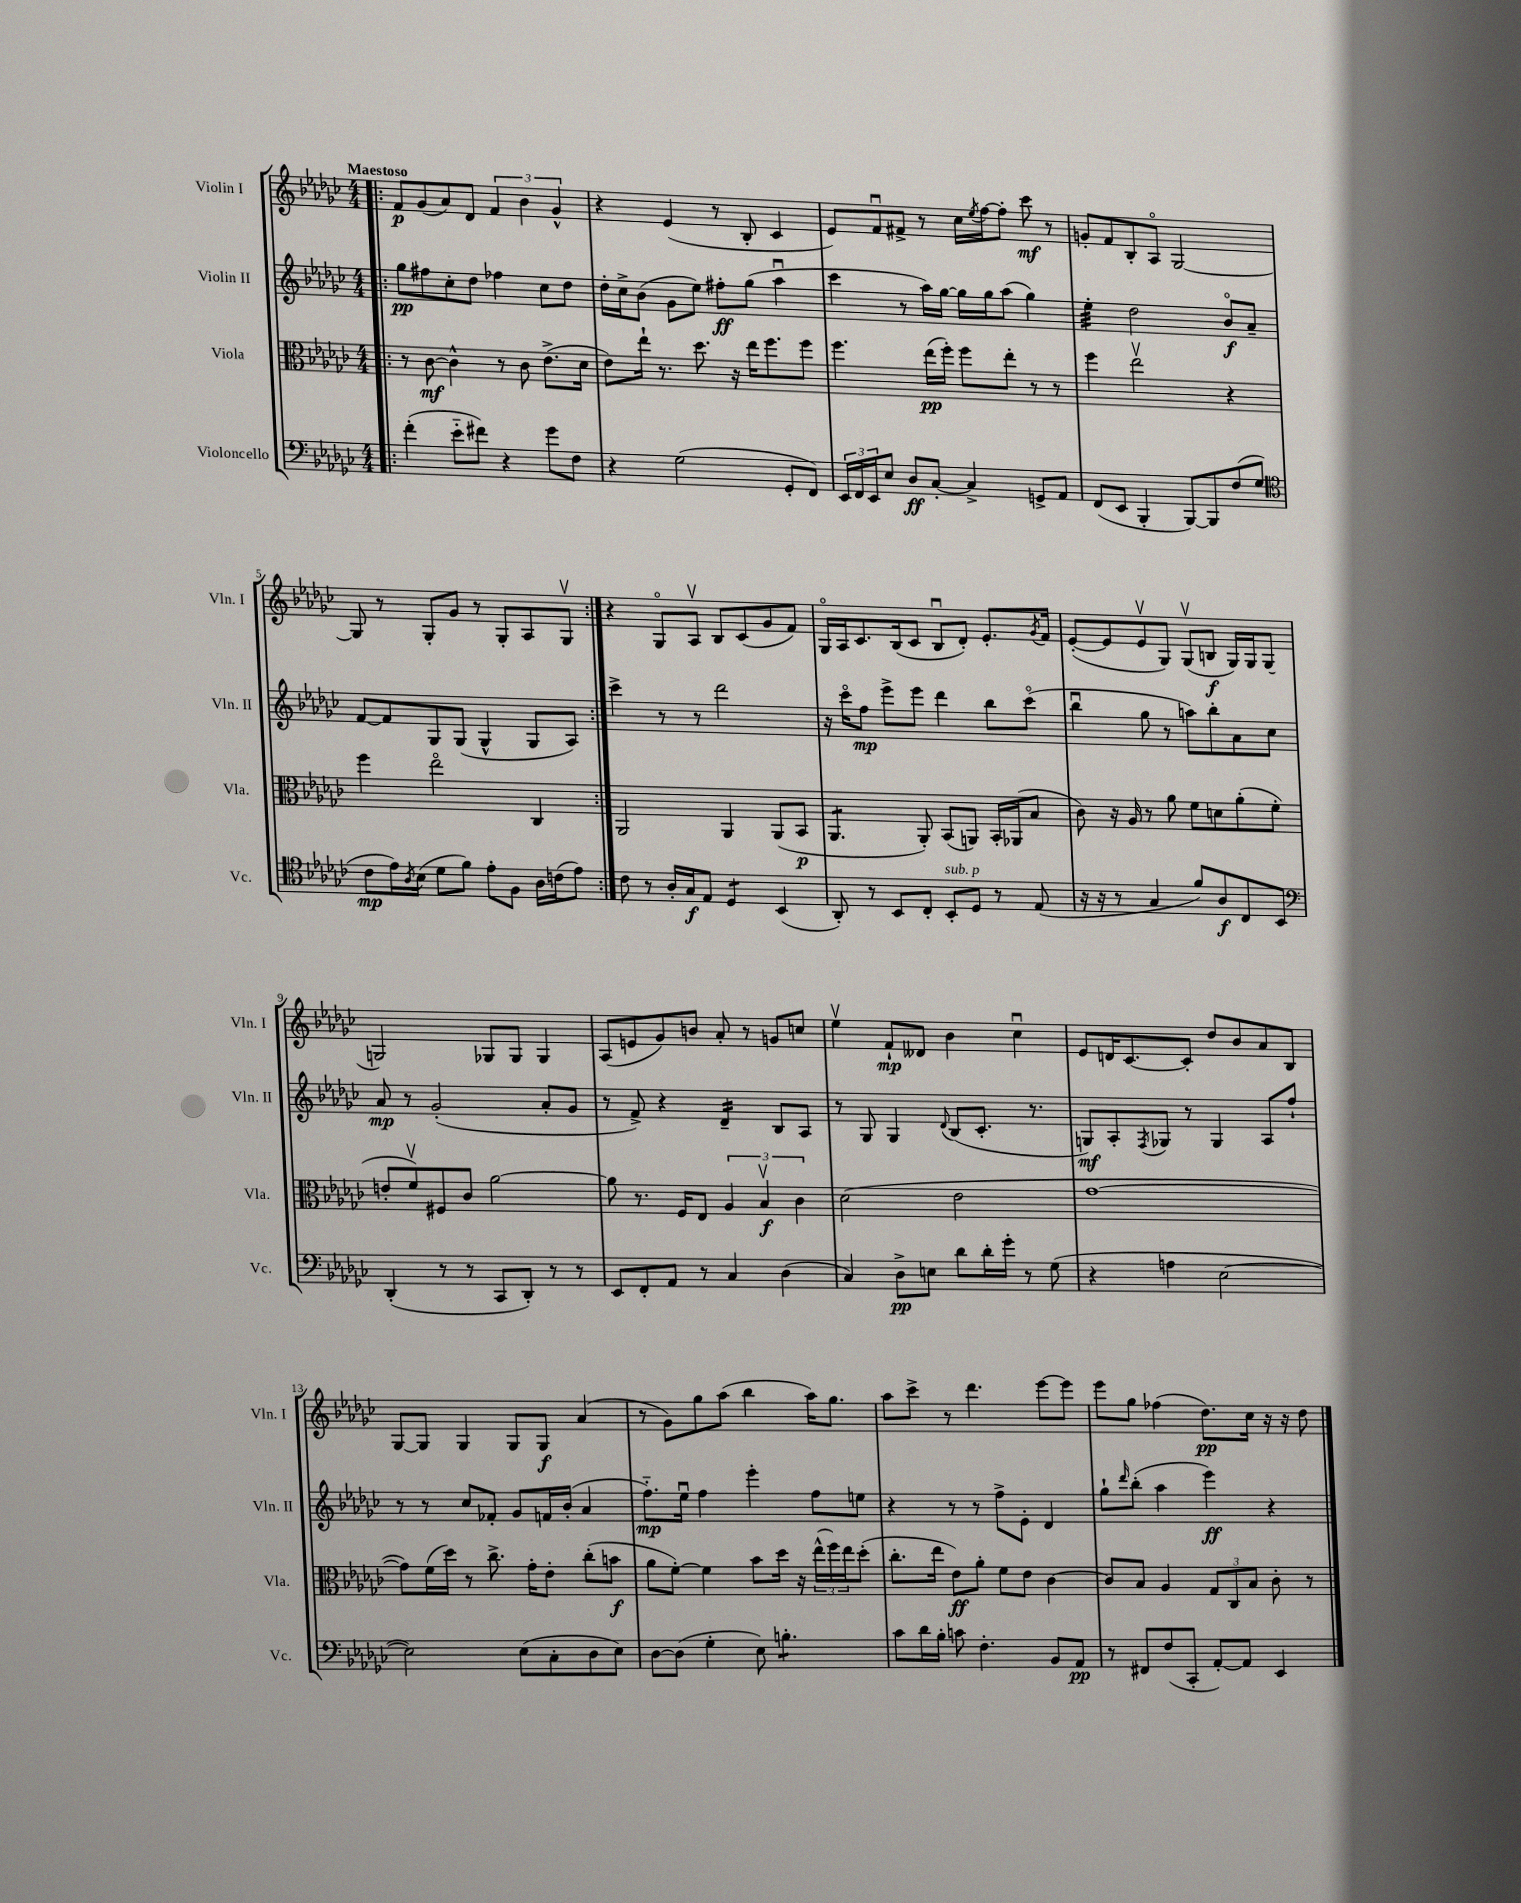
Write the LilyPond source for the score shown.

<<
\new StaffGroup <<
\new Staff = "s0" \with { instrumentName = "Violin I" shortInstrumentName = "Vln. I" } {
    \clef treble \key ges \major \numericTimeSignature \time 4/4 \tempo "Maestoso"
    \repeat volta 2 { \bar ".|:" f'8\p ges'8( aes'8) des'8 \tuplet 3/2 { f'4 bes'4 ges'4-^ } |
    r4 ees'4( r8 bes8-. ces'4 |
    ees'8) f'8\downbow fis'8-> r8 ces''16 \acciaccatura { ees''8 } f''16~ f''8-. ces'''8\mf r8 |
    g'8-. f'8 bes8-. aes8\flageolet ges2~ |
    ges8 r8 ges8-. ges'8 r8 ges8-. aes8 ges8\upbow | }
    r4 ges8\flageolet aes8\upbow bes8 ces'8( ges'8 f'8) |
    ges16\flageolet aes16 ces'8. bes16( ces'8 bes8\downbow des'8-.) ees'8.-. \acciaccatura { ges'8 } f'16 |
    ees'8~-.( ees'8 ees'8\upbow ges8) ges8\upbow( b8\f ges16) ges16 ges8( |
    g2) ges8 ges8 ges4 |
    aes8( e'8 ges'8) b'8 aes'8-. r8 g'8 c''8 |
    ees''4\upbow f'8-!\mp deses'8 bes'4 ces''4\downbow |
    ees'8 d'16 ces'8.~ ces'8-. des''8 bes'8 aes'8 bes8 |
    ges8~ ges8 ges4 ges8 ges8\f aes'4( |
    r8 ges'8) ges''8 aes''8( bes''4 aes''16) ges''8. |
    aes''8 ces'''8-> r8 des'''4. ees'''8~ ees'''8 |
    ees'''8 ges''8 fes''4( des''8.\pp) ces''16 r16 r16 des''8 \bar "|." |
}
\new Staff = "s1" \with { instrumentName = "Violin II" shortInstrumentName = "Vln. II" } {
    \clef treble \key ges \major \numericTimeSignature \time 4/4
    \repeat volta 2 { \bar ".|:" ges''8\pp fis''8 ces''8-. des''8 fes''4 ces''8 des''8 |
    des''16-. ces''16-> bes'8( ges'8 ees''8) fis''8-.\ff ges''8( aes''4\downbow |
    ces'''4 r8 aes''16) ges''16~ ges''16 ges''16 aes''8( ges''4) |
    ees''4:32-. des''2 bes'8\flageolet\f aes'8-- |
    f'8~ f'8 ges8 ges8( ges4-^ ges8 aes8) | }
    ces'''4-> r8 r8 des'''2 |
    r16 ces'''16\flageolet f''8\mp ees'''8-> ees'''8 des'''4 bes''8 ces'''8\flageolet( |
    bes''4\downbow ges''8 r8 a''8) bes''8-. aes'8 ces''8 |
    aes'8\mp r8 ges'2-.( aes'8-. ges'8 |
    r8 f'8->) r4 des'4:16-- bes8 aes8 |
    r8 ges8 ges4 \appoggiatura { des'8 } bes8( ces'8.-. r8. |
    g8\mf) aes8-. \acciaccatura { f8 } ges8 r8 ges4 aes8 f''8-! |
    r8 r8 ces''8 fes'8-. ges'8 f'16 bes'16-.( aes'4 |
    f''8.-_\mp) ees''16\downbow f''4 ees'''4-. f''8 e''8 |
    r4 r8 r8 f''8-> ees'8-. des'4 |
    ges''8-! \grace { des'''16 } bes''8-.( aes''4 ees'''4\ff) r4 \bar "|." |
}
\new Staff = "s2" \with { instrumentName = "Viola" shortInstrumentName = "Vla." } {
    \clef alto \key ges \major \numericTimeSignature \time 4/4
    \repeat volta 2 { \bar ".|:" r8 ces'8~\mf ces'4-^ r8 ces'8 ees'8.->( des'16 |
    ees'8) ees''16-! r8. des''8. r16 ees''16 f''8. f''8 |
    f''4. ees''16\pp( f''16-.) f''8 ees''8-. r8 r8 |
    f''4 ees''2\upbow r4 |
    f''4 ees''2\flageolet ces4 | }
    aes,2 aes,4 aes,8( bes,8\p |
    aes,4.:8 aes,8-.) bes,8( a,8) bes,16-. aes,16( bes8 |
    ces'8) r16 aes16 r8 aes'8 f'8 d'8 aes'8-.( f'8-. |
    e'8-. f'8\upbow) fis8 ces'8 aes'2~ |
    aes'8 r8. f16 ees8 \tuplet 3/2 { aes4 bes4\upbow\f ces'4 } |
    des'2( ees'2 |
    ges'1~ |
    ges'8) f'16( des''16) r8 ces''8.-> ges'16-. ees'8-. ces''8-.( b'8\f |
    aes'8 f'8~-.) f'4 bes'8 des''16 r16 \tuplet 3/2 { ees''16-^( f''16) ees''16 } des''8-.( |
    ces''8.-. ees''16 ees'8\ff) aes'8-. f'8 ees'8 ces'4~ |
    ces'8 bes8 aes4 \tuplet 3/2 { ges8 ces8 bes8 } ces'8-. r8 \bar "|." |
}
\new Staff = "s3" \with { instrumentName = "Violoncello" shortInstrumentName = "Vc." } {
    \clef bass \key ges \major \numericTimeSignature \time 4/4
    \repeat volta 2 { \bar ".|:" f'4-.( ees'8-_ fis'8) r4 ges'8 f8 |
    r4 ges2( ges,8-. f,8) |
    \tuplet 3/2 { ees,16 f,16 ees,16 } ees8 des8\ff ces8~-. ces4-> g,8-> aes,8 |
    f,8( ees,8 bes,,4-. bes,,8~) bes,,8 f8( ges8 |
    \clef tenor ces'8\mp ees'16) \acciaccatura { aes8 } bes16( des'8 f'8) ees'8-. f8 aes16 c'16( ees'8) | }
    ces'8 r8 aes16-. ges16\f ees8 des4:8 bes,4( |
    aes,8-.) r8 bes,8 ces8-. bes,8-.^\markup { \italic "sub. p" } des8 r8 ees8( |
    r16 r16 r8 ges4 f'8) aes8\f ces8 bes,8 |
    \clef bass des,4-.( r8 r8 ces,8 des,8-.) r8 r8 |
    ees,8 f,8-. aes,8 r8 ces4 des4( |
    ces4) des8->\pp e8 des'8 des'16-. ges'16-. r8 ges8( |
    r4 a4 ees2~ |
    ees2) ees8( ces8-. des8 ees8) |
    des8~ des8( ges4-. ees8) b4.:8-. |
    ces'8 des'16 bes16-. c'8 f4.-. bes,8 aes,8\pp |
    r8 fis,8 f8( ces,8-. aes,8~-.) aes,8 ees,4 \bar "|." |
}
>>
>>
